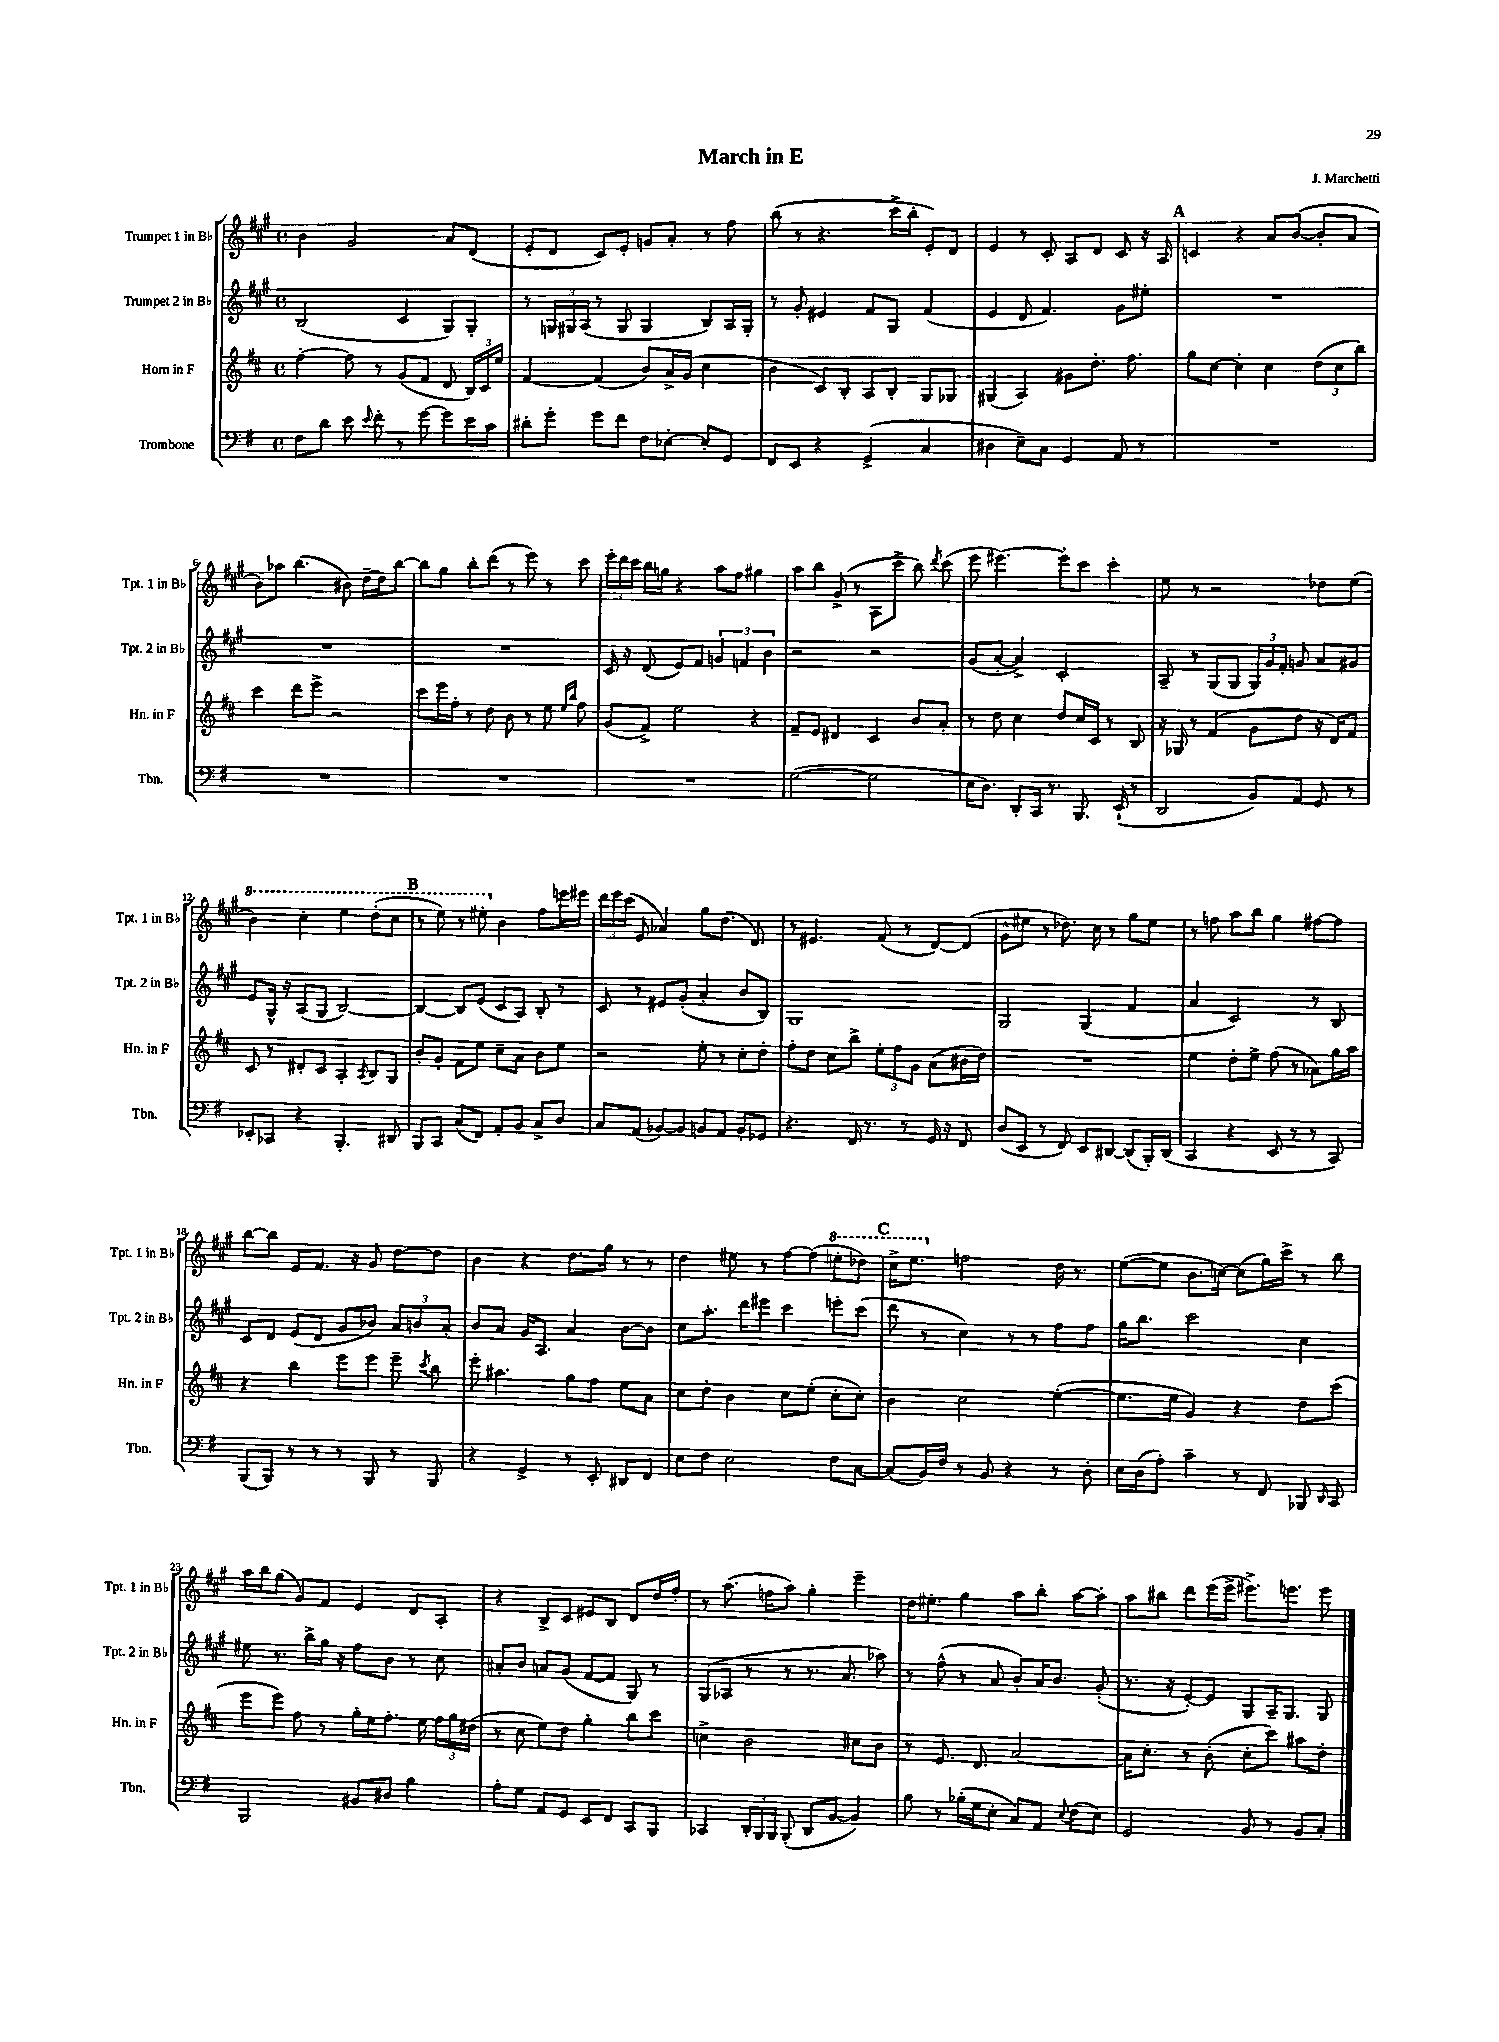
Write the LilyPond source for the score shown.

\header { title = "March in E" composer = "J. Marchetti" }
<<
\new StaffGroup <<
\new Staff = "s0" \with { instrumentName = "Trumpet 1 in Bb" shortInstrumentName = "Tpt. 1 in Bb" } {
    \clef treble \key a \major \defaultTimeSignature \time 4/4
    \autoBeamOff b'4 gis'2 a'8[ d'8]( |
    e'8[-. d'8] cis'8[) e'8]-. g'8[ a'8]-. r8 fis''8 |
    b''8( r8 r4. cis'''16[-> b''16]-. e'8[-.) d'8] |
    e'4 r8 cis'8-. a8[ d'8] cis'8 r16 a16 |
    \mark \markup { \bold "A" } c'4 r4 a'8[ b'8]~( b'8[-. a'8] |
    b'8[) aes''8] b''4.( bis'8) d''16[~-- d''16 b''8]~ |
    b''8[ gis''8] b''8[-. d'''8]( r8 e'''8) r8 cis'''8 |
    \tuplet 3/2 { e'''16[-. d'''16 cis'''16] } b''16[ g''16] r4 a''8[ fis''8] gis''4 |
    a''8[ b''8] gis'8->( r8 a8[ cis'''8]-> b''8) \acciaccatura { d'''8 } cis'''8( |
    e'''8 eis'''4.~) eis'''8[-. cis'''8] cis'''4-. |
    e''8 r8 r2 des''8[ e''8]( |
    \ottava #1 b''4) cis'''4-. e'''4 d'''8[-.( cis'''8] |
    \mark \markup { \bold "B" } r8 e'''8) r8 eis'''8-. \ottava #0 b'4 fis''8[ e'''16 eis'''16] |
    \tuplet 3/2 { d'''16[ e'''16 cis'''16]( } e'8 aes'4) gis''8[ d''8.]( d'8.) |
    r8 eis'4. fis'8( r8 d'8[~) d'8]( |
    gis'8[-^ eis''8] r8 des''8.) cis''16 r8 gis''8[ eis''8] |
    r8 f''8 a''8[ b''8] gis''4 fis''8[~ fis''8] |
    b''8[~ b''8] e'8[ fis'8.] r16 gis'8 d''8[~ d''8] |
    b'4 r4 d''8.[ gis''16] r8 r8 |
    d''4 eis''8 r8 fis''8[~ fis''8]( \ottava #1 e'''!8[-. des'''8]) |
    \mark \markup { \bold "C" } cis'''16[-> e'''8.] \ottava #0 f''2 d''16 r8. |
    e''8[~( e''8] b'8.[ c''16]~) c''8[( gis''16) cis'''16]-> r8 b''8 |
    a''16[ b''16 gis''8]( gis'8[) fis'8] e'4 d'8[ a8]-. |
    r4 b8[-> cis'8] eis'8[ b8] d'8[ d''16 fis''16]-. |
    r8 a''8.( f''16[ a''8]) gis''4-. e'''4-- |
    d''16[ eis''8.]-. gis''4 a''8[ b''8]-. a''8[~ a''8]-. |
    a''8[ bis''8] d'''8[ e'''16( e'''16]-> eis'''8.[->) e'''8.] e'''8 \bar "|." |
}
\new Staff = "s1" \with { instrumentName = "Trumpet 2 in Bb" shortInstrumentName = "Tpt. 2 in Bb" } {
    \clef treble \key a \major \defaultTimeSignature \time 4/4
    \autoBeamOff b2( cis'4 gis8[) gis8]-. |
    r8 \tuplet 3/2 { g16[ gis16 a16]( } r8 gis8 gis4 b8[) a16 gis16]-. |
    r8 gis'8-. eis'4 fis'8[ gis8] fis'4( |
    e'4 d'8 fis'4.) gis'8[ eis''8]-. |
    \mark \markup { \bold "A" } R1 |
    R1 |
    R1 |
    cis'16 r16 d'8( e'8[) fis'8] \tuplet 3/2 { g'4 f'4 b'4 } |
    r2 r2 |
    gis'8[( a'8]~-. a'4->) cis'2-. |
    a8-- r8 gis8[( gis8] \tuplet 3/2 { gis16[) gis'16 fis'16]-. } g'8 a'8[ gis'8] |
    e'8[ gis16]-^ r16 a8[( gis8] b2~) |
    \mark \markup { \bold "B" } b4~ b8[ e'8]( cis'8[ a8]) b8-. r8 |
    cis'8 r8 eis'8[ gis'8]-.( a'4-. b'8[ b8]) |
    gis1 |
    gis2 gis4( fis'4 |
    a'4 cis'2) r8 b8 |
    cis'8[ d'8] e'8[( d'8] gis'8[ bes'8]) \tuplet 3/2 { a'8[ b'8 a'8]-. } |
    b'8[ a'8] gis'16[ a8.] a'4 b'8[~ b'8] |
    cis''8[ a''8.]-. d'''16[ eis'''8] cis'''4 e'''8[-. cis'''8]( |
    \mark \markup { \bold "C" } d'''8 r8 cis''4) r8 r8 fis''8[ fis''8] |
    gis''16[ b''8.] cis'''2 cis''4 |
    eis''8 r8. b''16[-> gis''16] r16 fis''8[ b'8] r8 cis''8 |
    ais'8[-. b'8] a'8[ gis'8]( fis'8[~ fis'8] gis8) r8 |
    gis8[( aes8] r8 r8 r8. a'8. aes''8) |
    r8 fis''8-^( r8 a'8 b'8[-.) a'16 b'8.] gis'8-.( |
    r8. r16 e'8[~-.) e'8] gis8[ a16-- gis8.] gis8 \bar "|." |
}
\new Staff = "s2" \with { instrumentName = "Horn in F" shortInstrumentName = "Hn. in F" } {
    \clef treble \key d \major \defaultTimeSignature \time 4/4
    \autoBeamOff fis''4~-. fis''8 r8 g'8[( fis'8] d'8 \tuplet 3/2 { b16[) cis'16 e''16] } |
    fis'4~ fis'4( b'8[) a'16-> g'16]( cis''4 |
    b'4 cis'8[) b8]-. a8[ b8]-. g8[ ges8] |
    gis4( a4) gis'8[ d''8.]-. fis''8. |
    \mark \markup { \bold "A" } g''8[ cis''8]~ cis''4-. cis''4 \tuplet 3/2 { d''8[( cis''8 b''8]) } |
    cis'''4 d'''8[ e'''8]-> r2 |
    cis'''8[ e'''16 fis''16]-. r8 d''8 b'8 r8 e''8 \grace { e''16[ b''16] } fis''8 |
    g'8[( fis'8]->) e''2 r4 |
    fis'8[-- e'8] dis'4 cis'4 b'8[ a'8]-. |
    r8 d''8 cis''4 d''8[ cis''16 cis'16] r8 b8 |
    r16 ges16 r8 fis'4( g'8[ d''8] r16 d'16[) fis'8] |
    cis'8 r8 dis'8[-. cis'8] a4-. \acciaccatura { a8 } b8[ g8] |
    \mark \markup { \bold "B" } b'8[-. g'8]-. fis'8[ e''8] cis''8[-- a'8] b'8[ e''8] |
    r2 e''8-. r8 cis''8[-. d''8]-. |
    fis''8[-. d''8] cis''8[ b''8]-> \tuplet 3/2 { e''8[-. fis''8 g'8] } a'8[( bis'16 d''16]) |
    R1 |
    e''4 d''8[-. e''8]-> fis''8( r8 aes'8[) g''16 a''16] |
    r4 b''4 e'''8[ e'''8] e'''8-- \acciaccatura { cis'''8 } b''8 |
    e'''8-. ais''4. g''8[ fis''8] e''8[ a'8] |
    cis''8[ d''8]-. b'4 cis''8[ e''8]-.( cis''8[-. cis''8]-.) |
    \mark \markup { \bold "C" } b'4 cis''2 e''4~-.( |
    e''8.[ e''16] g'4) r4 d''8[ cis'''8]( |
    e'''8[ e'''8]) fis''8 r8 g''16[-. e''16 fis''8.]-. e''16 \tuplet 3/2 { fis''16[ g''16 dis''16]( } |
    r8 cis''8 e''8[) d''8] g''4-. b''8[ cis'''8] |
    c''4-> b'2 cis''8[ b'8] |
    r8 e'8. d'8. a'2~ |
    a'16[ cis''8.]-. r8 b'8-.( cis''8[-. cis'''8]) ais''8[ d''8]-. \bar "|." |
}
\new Staff = "s3" \with { instrumentName = "Trombone" shortInstrumentName = "Tbn." } {
    \clef bass \key g \major \defaultTimeSignature \time 4/4
    \autoBeamOff fis8[ d'8] e'8 \appoggiatura { e'8 } fis'8-. r8 g'8~ g'8[ e'16 c'16] |
    dis'8[-. g'8]-. g'8[ fis'8] fis8[ ees8]~-. ees8[-. g,8] |
    fis,8[ e,8] r4 g,4->( c4 |
    dis4 e8[--) c8] g,4 a,8 r8 |
    \mark \markup { \bold "A" } R1 |
    R1 |
    R1 |
    R1 |
    g2~( g2 |
    e16[ d8.]) d,8[-. c,16] r8. b,,8. e,16-!( r8 |
    d,2 b,8[) a,8] g,8 r8 |
    ees,8[-. ces,8] r4 b,,4.-. dis,8 |
    \mark \markup { \bold "B" } b,,8[ c,8] c8[( fis,8]) a,8[-. b,8] c8[-> d8] |
    c8[ a,8]( bes,8[~) bes,8] b,8[ a,8] b,8[-. ges,8] |
    r4. fis,16 r8. r8 g,16 r16 fis,8 |
    d8[( e,8] r8 fis,8) e,8[ dis,8]~ dis,8[( b,,16-.) dis,16]( |
    c,4 r4 e,8 r8 r8 c,8) |
    b,,8[( b,,8]) r8 r8 r8 b,,8 r8 b,,8 |
    r4 g,4-> r8 e,8-. dis,8[ fis,8] |
    e8[ fis8] e2 fis8[ c8]~ |
    \mark \markup { \bold "C" } c8[( b,16) fis16] r8 b,8 r4 r8 d8-. |
    e16[ d16( a8]-.) c'4-- r8 fis,8 bes,,8 \grace { d,16 } c,8 |
    b,,2 bis,8[ dis8] b4 |
    a8[-. g8] a,8[ g,8] e,8[ fis,8] c,8[ b,,8] |
    ces,4 \tuplet 3/2 { d,16[-. b,,16 b,,16] } b,,8-.( d,8[ b,8]~ b,4) |
    b8 r8 bes16[-.( g16 e8]-. c8[) a,8] \appoggiatura { e8 } fis8[( e8]) |
    g,2 b,8 r8 b,8[ c8]-. \bar "|." |
}
>>
>>
